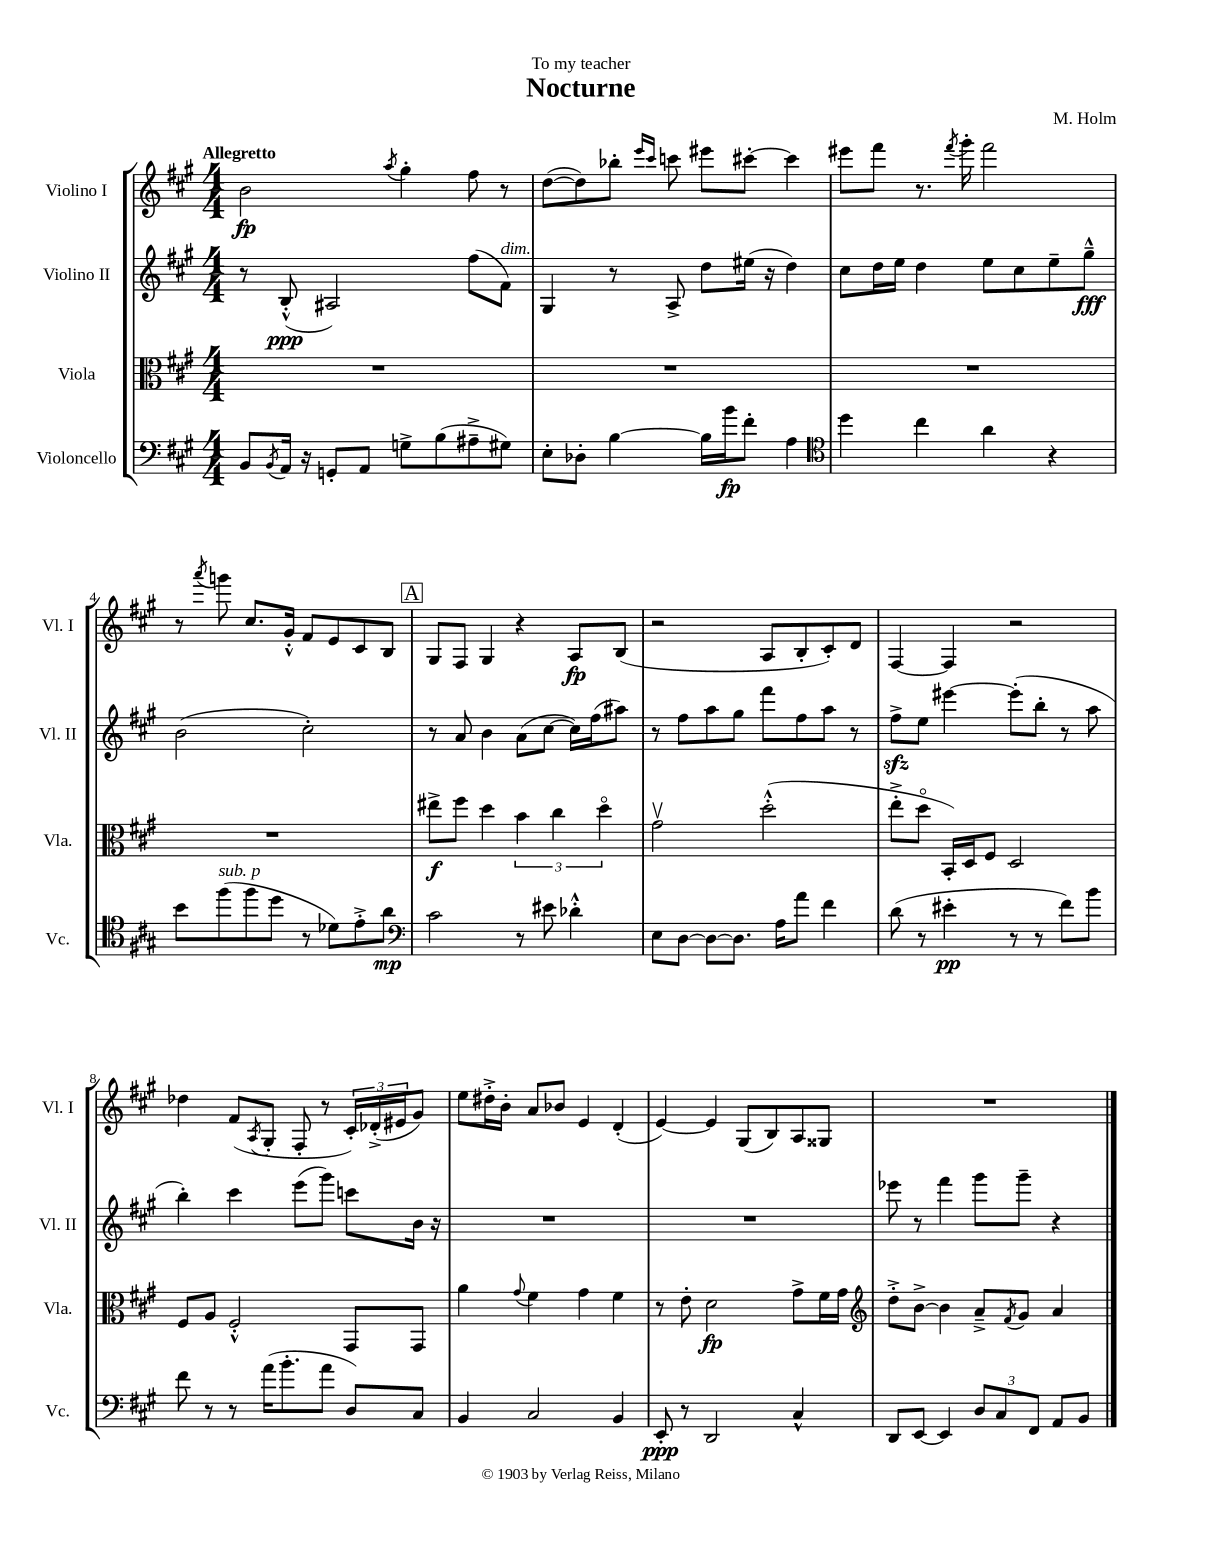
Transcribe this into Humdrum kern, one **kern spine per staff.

**kern	**kern	**kern	**kern
*staff4	*staff3	*staff2	*staff1
*clefF4	*clefC3	*clefG2	*clefG2
*k[f#c#g#]	*k[f#c#g#]	*k[f#c#g#]	*k[f#c#g#]
*M4/4	*M4/4	*M4/4	*M4/4
8BB/L	1r	8r	2b\
8qBB/	.	.	.
16AA/Jk	.	(8B'^^/	.
16r	.	.	.
8GG'/L	.	2A#/)	.
8AA/J	.	.	.
.	.	.	8qaa/
8G^\L	.	.	4gg#'\
(8B\	.	.	.
8A#~^\	.	(8ff#\L	8ff#\
8G#\J)	.	8f#\J)	8r
=	=	=	=
8E'\L	1r	4G#/	([8dd\L
8D-'\J	.	.	8dd\])
[4B\	.	8r	8bb-'\J
.	.	.	16qqeee/LL
.	.	.	16qqccc#/JJ
.	.	8A^/	8ccc\
16B\]LL	.	8dd\L	8eee#\L
16b\J	.	.	.
8f#'\J	.	(16ee#\Jk	[8ccc#'\J
.	.	16r	.
4A\	.	4dd\)	4ccc#\]
=	=	=	=
*clefC4	*	*	*
4dd\	1r	8cc#\L	8eee#\L
.	.	16dd\L	8fff#\J
.	.	16ee\JJ	.
4cc#\	.	4dd\	8.r
.	.	.	8qfff#/
.	.	.	16ggg#'\
4a\	.	8ee\L	2fff#\
.	.	8cc#\	.
4r	.	8ee~\	.
.	.	8gg#~^^\J	.
=	=	=	=
8b\L	1r	(2b\	8r
.	.	.	8qaaa/
(8ff#\	.	.	8ggg\
8ff#\	.	.	8.cc#/L
8dd\J	.	.	.
.	.	.	16g#'^^/Jk
8r	.	2cc#'\)	8f#/L
8d-\L)	.	.	8e/
8e'^\	.	.	8c#/
8a\J	.	.	8B/J
=	=	=	=
*clefF4	*	*	*
2c#\	8ee#^\L	8r	8G#/L
.	8ff#\J	8a/	8F#/J
.	4dd\	4b\	4G#/
8r	6b\	(8a\L	4r
8e#\	.	[8cc#\J	.
.	6cc#\	.	.
4d-'^^\	.	16cc#\]LL)	8A/L
.	.	(16ff#\J	.
.	6ddo\	.	.
.	.	8aa#\J)	(8B/J
=	=	=	=
8E\L	2g#v\	8r	2r
[8D\J	.	8ff#\L	.
8D\_L	.	8aa\	.
8.D\]J	.	8gg#\J	.
.	(2dd'^^\	8fff#\L	8A/L
16A\LK	.	.	.
8a\J	.	8ff#\	8B'/
4f#\	.	8aa\J	8c#'/)
.	.	8r	8d/J
=	=	=	=
(8d\	8ee'^\L	8ff#^\L	[4F#/
8r	8ddo\J	8ee\J	.
4e#'\	16BB'/LL)	[4eee#\	4F#/]
.	16D/J	.	.
.	8F#/J	.	.
8r	2D/	(8eee#'\]L	2r
8r	.	8bb'\J	.
8f#\L)	.	8r	.
8b\J	.	8aa\	.
=	=	=	=
8f#\	8F#/L	4bb'\)	4dd-\
8r	8A/J	.	.
8r	2F#'^^/	4ccc#\	(8f#/L
.	.	.	8qA/
(16a\LK	.	.	8G#'/J
8.b'\	.	.	.
.	.	(8eee\L	8F#'/
8a\J	.	8ggg#\J)	8r
8D/L)	8GG#/L	8ccc\L	24c#'/LL)
.	.	.	(24d-'^/
.	.	.	24e#/J
8C#/J	8GG#/J	16b\Jk	8g#/J)
.	.	16r	.
=	=	=	=
4BB/	4a\	1r	8ee\L
.	.	.	16dd#'^\L
.	.	.	16b'\JJ
.	8qqg#/	.	.
2C#/	4f#\	.	8a/L
.	.	.	8b-/J
.	4g#\	.	4e/
4BB/	4f#\	.	(4d'/
=	=	=	=
8EE'/	8r	1r	[4e/)
8r	8e'\	.	.
2DD/	2d\	.	4e/]
.	.	.	(8G#/L
.	.	.	8B/)
4C#^^/	8g#^\L	.	8A/
.	16f#\L	.	8G##/J
.	16g#\JJ	.	.
=	=	=	=
*	*clefG2	*	*
8DD/L	8dd'^\L	8eee-\	1r
[8EE/J	[8b^\J	8r	.
4EE/]	4b\]	4fff#\	.
12D/L	8a~^/L	8ggg#\L	.
12C#/	.	.	.
.	8qf#/	.	.
.	8g#/J	8ggg#~\J	.
12FF#/J	.	.	.
8AA/L	4a/	4r	.
8BB/J	.	.	.
==	==	==	==
*-	*-	*-	*-
